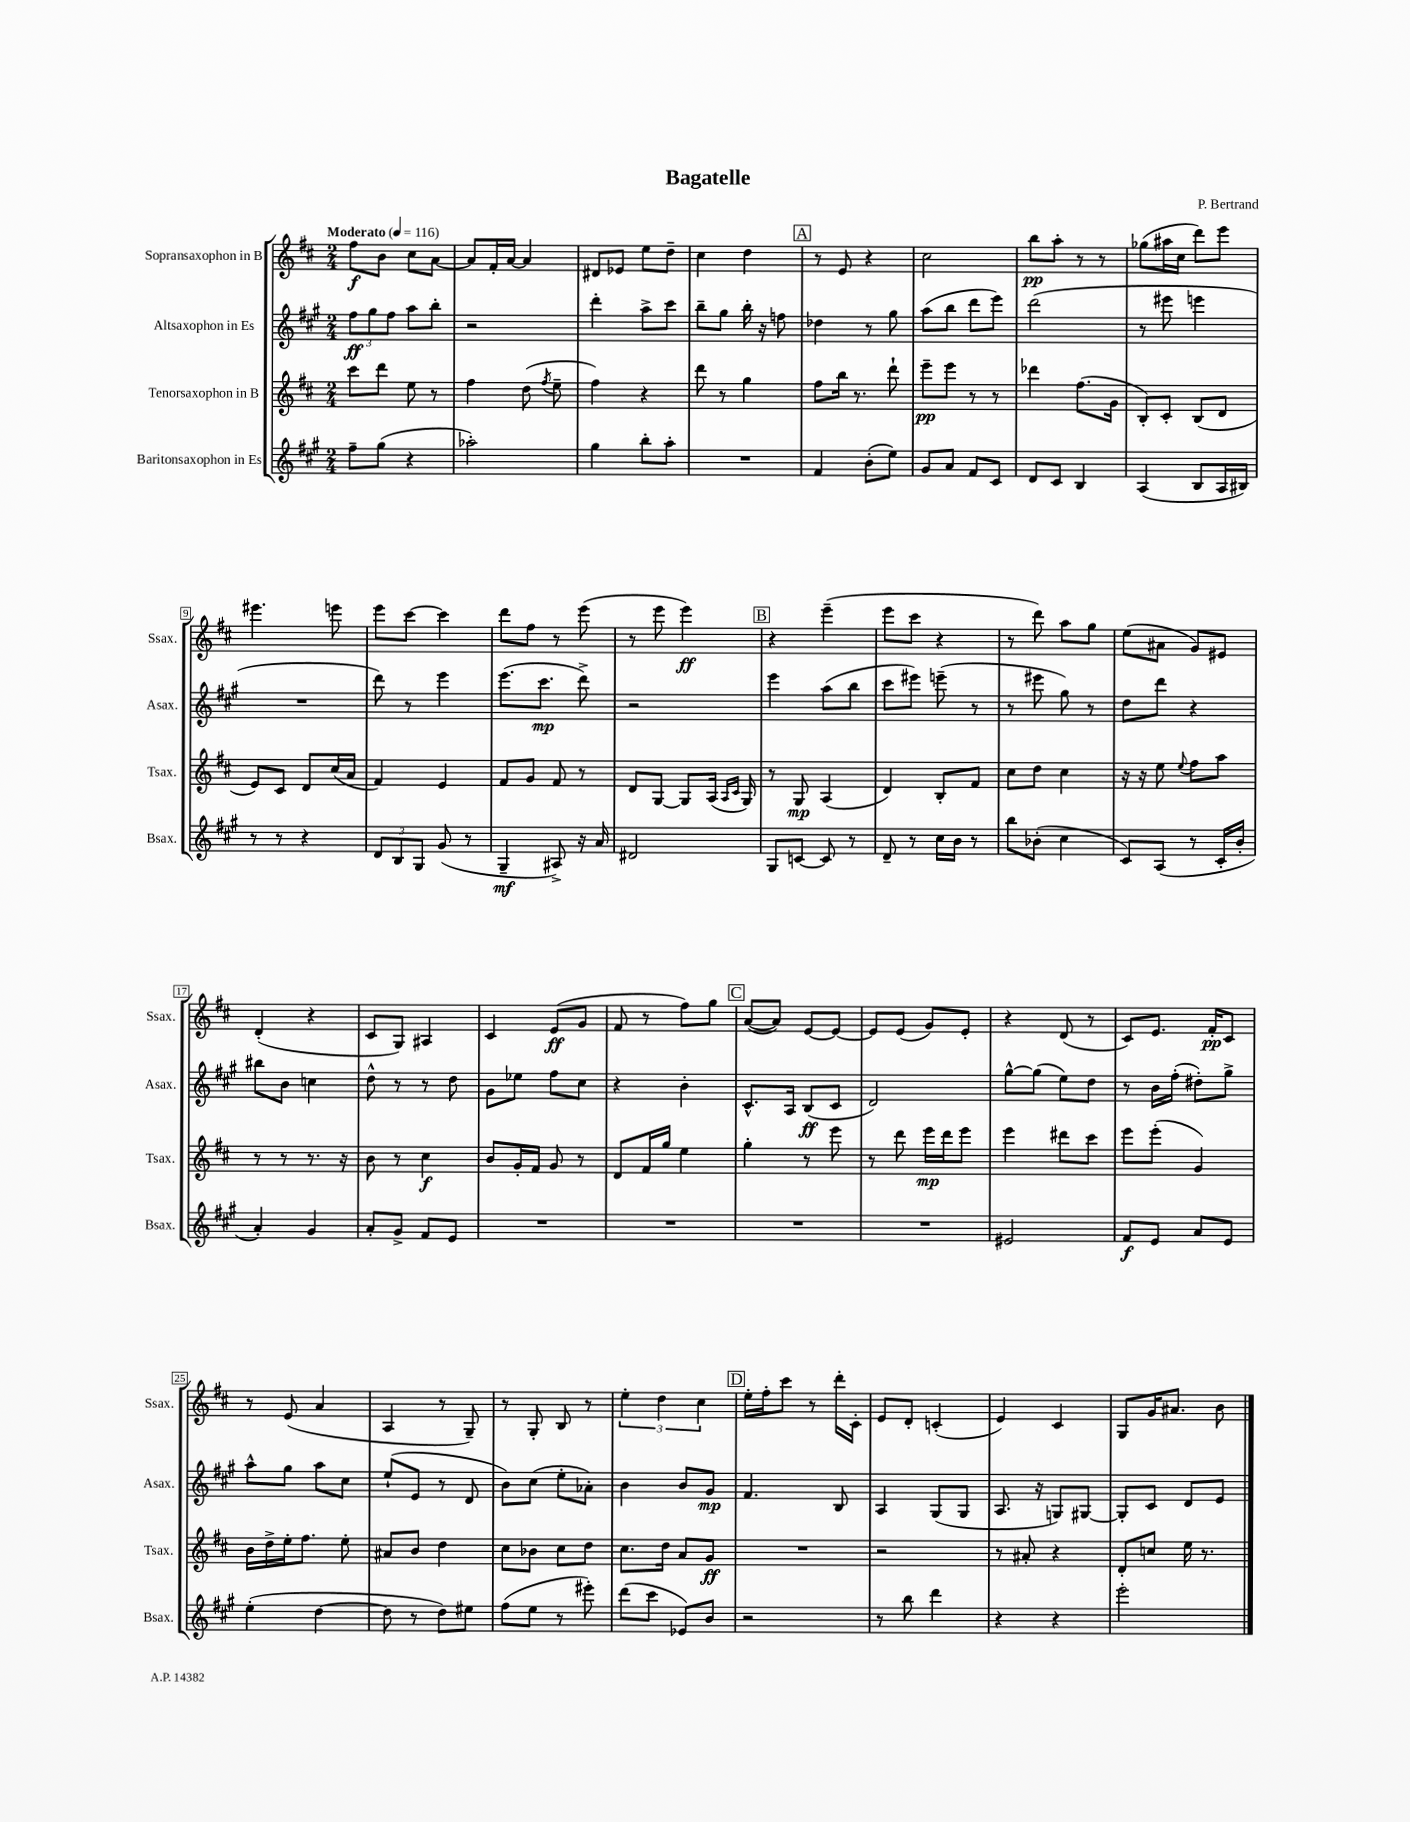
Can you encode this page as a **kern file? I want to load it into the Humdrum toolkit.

**kern	**dynam	**kern	**dynam	**kern	**dynam	**kern	**dynam
*part4	*part4	*part3	*part3	*part2	*part2	*part1	*part1
*staff4	*staff4	*staff3	*staff3	*staff2	*staff2	*staff1	*staff1
*I"Baritonsaxophon in Es	*	*I"Tenorsaxophon in B	*	*I"Altsaxophon in Es	*	*I"Sopransaxophon in B	*
*I'Bsax.	*	*I'Tsax.	*	*I'Asax.	*	*I'Ssax.	*
*clefG2	*	*clefG2	*	*clefG2	*	*clefG2	*
*k[f#c#g#]	*	*k[f#c#]	*	*k[f#c#g#]	*	*k[f#c#]	*
*M2/4	*	*M2/4	*	*M2/4	*	*M2/4	*
*MM116	*	*MM116	*	*MM116	*	*MM116	*
=1	=1	=1	=1	=1	=1	=1	=1
!	!	!	!	!	!	!LO:TX:a:B:t=Moderato	!
8ff#~\L	.	8ccc#\L	.	12ff#\L	ff	8ff#\L	f
.	.	.	.	12gg#\	.	.	.
(8gg#\J	.	8ddd\J	.	.	.	8b\J	.
.	.	.	.	12ff#\J	.	.	.
4r	.	8ee\	.	8aa\L	.	8cc#\L	.
.	.	8r	.	8bb'\J	.	[8a\J	.
=2	=2	=2	=2	=2	=2	=2	=2
2aa-X'\)	.	4ff#\	.	2r	.	8a/L]	.
.	.	.	.	.	.	16f#'/L	.
.	.	.	.	.	.	[16a/JJ	.
.	.	(8dd\	.	.	.	4a/]	.
.	.	8qff#/	.	.	.	.	.
.	.	8ee~\	.	.	.	.	.
=3	=3	=3	=3	=3	=3	=3	=3
4gg#\	.	4ff#\)	.	4ddd'\	.	8d#X/L	.
.	.	.	.	.	.	8e-X/J	.
8bb'\L	.	4r	.	8aa^\L	.	8ee\L	.
8aa'\J	.	.	.	8ccc#\J	.	8dd~\J	.
=4	=4	=4	=4	=4	=4	=4	=4
2r	.	8ddd\	.	8bb~\L	.	4cc#\	.
.	.	8r	.	8gg#\J	.	.	.
.	.	4gg\	.	16bb'\	.	4dd\	.
.	.	.	.	16r	.	.	.
.	.	.	.	8ffn\	.	.	.
!!LO:REH:place=s1:t=A
=5	=5	=5	=5	=5	=5	=5	=5
4f#/	.	8ff#\L	.	4dd-X\	.	8r	.
.	.	16bb\Jk	.	.	.	8e/	.
.	.	8.r	.	.	.	.	.
(8b'\L	.	.	.	8r	.	4r	.
8ee\J)	.	8ddd`\	.	8gg#\	.	.	.
=6	=6	=6	=6	=6	=6	=6	=6
8g#/L	.	8eee~\L	pp	(8aa\L	.	2cc#\	.
8a/J	.	8eee\J	.	8bb\J	.	.	.
8f#/L	.	8r	.	8ddd\L	.	.	.
8c#/J	.	8r	.	8eee\J)	.	.	.
=7	=7	=7	=7	=7	=7	=7	=7
8d/L	.	4ddd-X\	.	(2ddd\	.	8bb\L	pp
8c#/J	.	.	.	.	.	8aa'\J	.
4B/	.	(8.ff#\L	.	.	.	8r	.
.	.	.	.	.	.	8r	.
.	.	16g\Jk	.	.	.	.	.
=8	=8	=8	=8	=8	=8	=8	=8
(4A/	.	8B'/L)	.	8r	.	(8gg-X\L	.
.	.	8c#'/J	.	8eee#X\	.	16aa#X\L	.
.	.	.	.	.	.	16cc#\JJ	.
8B/L	.	(8B/L	.	4eeen\	.	8ddd\L)	.
16A/L	.	8d/J	.	.	.	8eee\J	.
16B#X/JJ)	.	.	.	.	.	.	.
!!LO:LB:g=z
=9	=9	=9	=9	=9	=9	=9	=9
8r	.	8e/L)	.	2r	.	4.eee#X\	.
8r	.	8c#/J	.	.	.	.	.
4r	.	8d/L	.	.	.	.	.
.	.	(16cc#/L	.	.	.	8eeen\	.
.	.	16a/JJ	.	.	.	.	.
=10	=10	=10	=10	=10	=10	=10	=10
12d/L	.	4f#/)	.	8ddd\)	.	8eee\L	.
12B/	.	.	.	.	.	.	.
.	.	.	.	8r	.	[8ccc#\J	.
12G#/J	.	.	.	.	.	.	.
(8g#/	.	4e/	.	4eee\	.	4ccc#\]	.
8r	.	.	.	.	.	.	.
=11	=11	=11	=11	=11	=11	=11	=11
4G#~/	mf	8f#/L	.	(8.eee\L	.	8ddd\L	.
.	.	8g/J	.	.	.	8ff#\J	.
.	.	.	.	8.ccc#\J	mp	.	.
8A#X^/)	.	8f#/	.	.	.	8r	.
16r	.	8r	.	8ddd^\)	.	(8eee\	.
16a/	.	.	.	.	.	.	.
=12	=12	=12	=12	=12	=12	=12	=12
2d#X/	.	8d/L	.	2r	.	8r	.
.	.	[8G/J	.	.	.	8eee\	.
.	.	8G/L]	.	.	.	4eee\)	ff
.	.	(16A/Jk	.	.	.	.	.
.	.	16qqA/LL	.	.	.	.	.
.	.	16qqc#/JJ	.	.	.	.	.
.	.	16G/)	.	.	.	.	.
!!LO:REH:place=s1:t=B
=13	=13	=13	=13	=13	=13	=13	=13
8G#/L	.	8r	.	4eee\	.	4r	.
[8cn/J	.	8G/	mp	.	.	.	.
8c/]	.	(4A/	.	(8aa\L	.	(4eee~\	.
8r	.	.	.	8bb\J	.	.	.
=14	=14	=14	=14	=14	=14	=14	=14
8d~/	.	4d/)	.	8ccc#\L	.	8eee\L	.
8r	.	.	.	8eee#X\J)	.	8ccc#\J	.
16cc#\LL	.	8B'/L	.	(8eeen~\	.	4r	.
16b\JJ	.	.	.	.	.	.	.
8r	.	8f#/J	.	8r	.	.	.
=15	=15	=15	=15	=15	=15	=15	=15
8bb\L	.	8cc#\L	.	8r	.	8r	.
(8b-X'\J	.	8dd\J	.	8eee#X\	.	8ddd\)	.
4cc#\	.	4cc#\	.	8gg#\)	.	8aa\L	.
.	.	.	.	8r	.	8gg\J	.
=16	=16	=16	=16	=16	=16	=16	=16
8c#/L)	.	16r	.	8dd\L	.	(8ee\L	.
.	.	16r	.	.	.	.	.
(8A/J	.	8ee\	.	8ddd\J	.	8a#X\J	.
.	.	8qqee/	.	.	.	.	.
8r	.	8ff#\L	.	4r	.	8g/L)	.
16c#'/LL	.	8aa\J	.	.	.	8e#X/J	.
16b'/JJ	.	.	.	.	.	.	.
!!LO:LB:g=z
=17	=17	=17	=17	=17	=17	=17	=17
4a'/)	.	8r	.	8bb#X\L	.	(4d'/	.
.	.	8r	.	8b\J	.	.	.
4g#/	.	8.r	.	4ccn\	.	4r	.
.	.	16r	.	.	.	.	.
=18	=18	=18	=18	=18	=18	=18	=18
8a'/L	.	8b\	.	8dd^^\	.	8c#/L	.
8g#^/J	.	8r	.	8r	.	8G/J)	.
8f#/L	.	4cc#\	f	8r	.	4A#X/	.
8e/J	.	.	.	8dd\	.	.	.
=19	=19	=19	=19	=19	=19	=19	=19
2r	.	8b/L	.	8g#\L	.	4c#/	.
.	.	16g'/L	.	8ee-X\J	.	.	.
.	.	16f#/JJ	.	.	.	.	.
.	.	8g/	.	8ff#\L	.	(8e/L	ff
.	.	8r	.	8cc#\J	.	8g/J	.
=20	=20	=20	=20	=20	=20	=20	=20
2r	.	8d/L	.	4r	.	8f#/	.
.	.	16f#/L	.	.	.	8r	.
.	.	16gg/JJ	.	.	.	.	.
.	.	4ee\	.	4b'\	.	8ff#\L)	.
.	.	.	.	.	.	8gg\J	.
!!LO:REH:place=s1:t=C
=21	=21	=21	=21	=21	=21	=21	=21
2r	.	4gg'\	.	8.c#^^/L	.	([8a/L	.
.	.	.	.	.	.	8a/J])	.
.	.	.	.	16A/Jk	.	.	.
.	.	8r	.	(8B/L	ff	[8e/L	.
.	.	8eee\	.	8c#/J	.	8e/J_	.
=22	=22	=22	=22	=22	=22	=22	=22
2r	.	8r	.	2d/)	.	8e/L]	.
.	.	8ddd\	.	.	.	(8e/J	.
.	.	16eee\LL	mp	.	.	8g/L)	.
.	.	16ddd\J	.	.	.	.	.
.	.	8eee\J	.	.	.	8e'/J	.
=23	=23	=23	=23	=23	=23	=23	=23
2e#X/	.	4eee\	.	[8gg#^^\L	.	4r	.
.	.	.	.	(8gg#\J]	.	.	.
.	.	8ddd#X\L	.	8ee\L)	.	(8d/	.
.	.	8ccc#\J	.	8dd\J	.	8r	.
=24	=24	=24	=24	=24	=24	=24	=24
8f#/L	f	8eee\L	.	8r	.	8c#/L)	.
8e/J	.	(8eee'\J	.	16b\LL	.	8.e/J	.
.	.	.	.	(16ff#'\JJ	.	.	.
8a/L	.	4g/)	.	8dd#X'\L)	.	.	.
.	.	.	.	.	.	16f#'/KL	pp
8e/J	.	.	.	8gg#^\J	.	8c#/J	.
!!LO:LB:g=z
=25	=25	=25	=25	=25	=25	=25	=25
(4ee'\	.	16b\LL	.	8aa^^\L	.	8r	.
.	.	16dd^\	.	.	.	.	.
.	.	16ee'\J	.	8gg#\J	.	(8e/	.
.	.	8.ff#\J	.	.	.	.	.
[4dd\	.	.	.	8aa\L	.	4a/	.
.	.	8ee'\	.	8cc#\J	.	.	.
=26	=26	=26	=26	=26	=26	=26	=26
8dd\]	.	8a#X/L	.	(8ee`/L	.	4A/	.
8r	.	8b/J	.	8e/J	.	.	.
8dd\L)	.	4dd\	.	8r	.	8r	.
8ee#X\J	.	.	.	8d/	.	8G~/)	.
=27	=27	=27	=27	=27	=27	=27	=27
(8ff#\L	.	8cc#\L	.	8b\L)	.	8r	.
8ee\J	.	8b-X\J	.	(8cc#\J	.	8G'/	.
8r	.	8cc#\L	.	8ee'\L	.	8B/	.
8eee#X'\)	.	8dd\J	.	8a-X'\J)	.	8r	.
=28	=28	=28	=28	=28	=28	=28	=28
(8ddd\L	.	8.cc#\L	.	4b\	.	6ee'\	.
8ccc#\J	.	.	.	.	.	.	.
.	.	.	.	.	.	6dd\	.
.	.	16dd\Jk	.	.	.	.	.
8e-X/L)	.	8a/L	.	8b/L	.	.	.
.	.	.	.	.	.	6cc#\	.
8b/J	.	8g/J	ff	8g#/J	mp	.	.
!!LO:REH:place=s1:t=D
=29	=29	=29	=29	=29	=29	=29	=29
2r	.	2r	.	4.f#/	.	16ee'\LL	.
.	.	.	.	.	.	16ff#'\J	.
.	.	.	.	.	.	8ccc#\J	.
.	.	.	.	.	.	8r	.
.	.	.	.	8B/	.	16ddd'\LL	.
.	.	.	.	.	.	16c#'\JJ	.
=30	=30	=30	=30	=30	=30	=30	=30
8r	.	2r	.	4A/	.	8e/L	.
8bb\	.	.	.	.	.	8d'/J	.
4ddd\	.	.	.	(8G#/L	.	(4cn'/	.
.	.	.	.	8G#/J	.	.	.
=31	=31	=31	=31	=31	=31	=31	=31
4r	.	8r	.	8.A/	.	4e/)	.
.	.	8a#X'/	.	.	.	.	.
.	.	.	.	16r	.	.	.
4r	.	4r	.	8Gn/L)	.	4c#/	.
.	.	.	.	[8G#X/J	.	.	.
=32	=32	=32	=32	=32	=32	=32	=32
2eee'\	.	8d'/L	.	8G#'/L]	.	8G/L	.
.	.	8ccn/J	.	8c#/J	.	16g/K	.
.	.	.	.	.	.	8.a#X/J	.
.	.	16ee\	.	8d/L	.	.	.
.	.	8.r	.	.	.	.	.
.	.	.	.	8e/J	.	8b\	.
==	==	==	==	==	==	==	==
*-	*-	*-	*-	*-	*-	*-	*-
